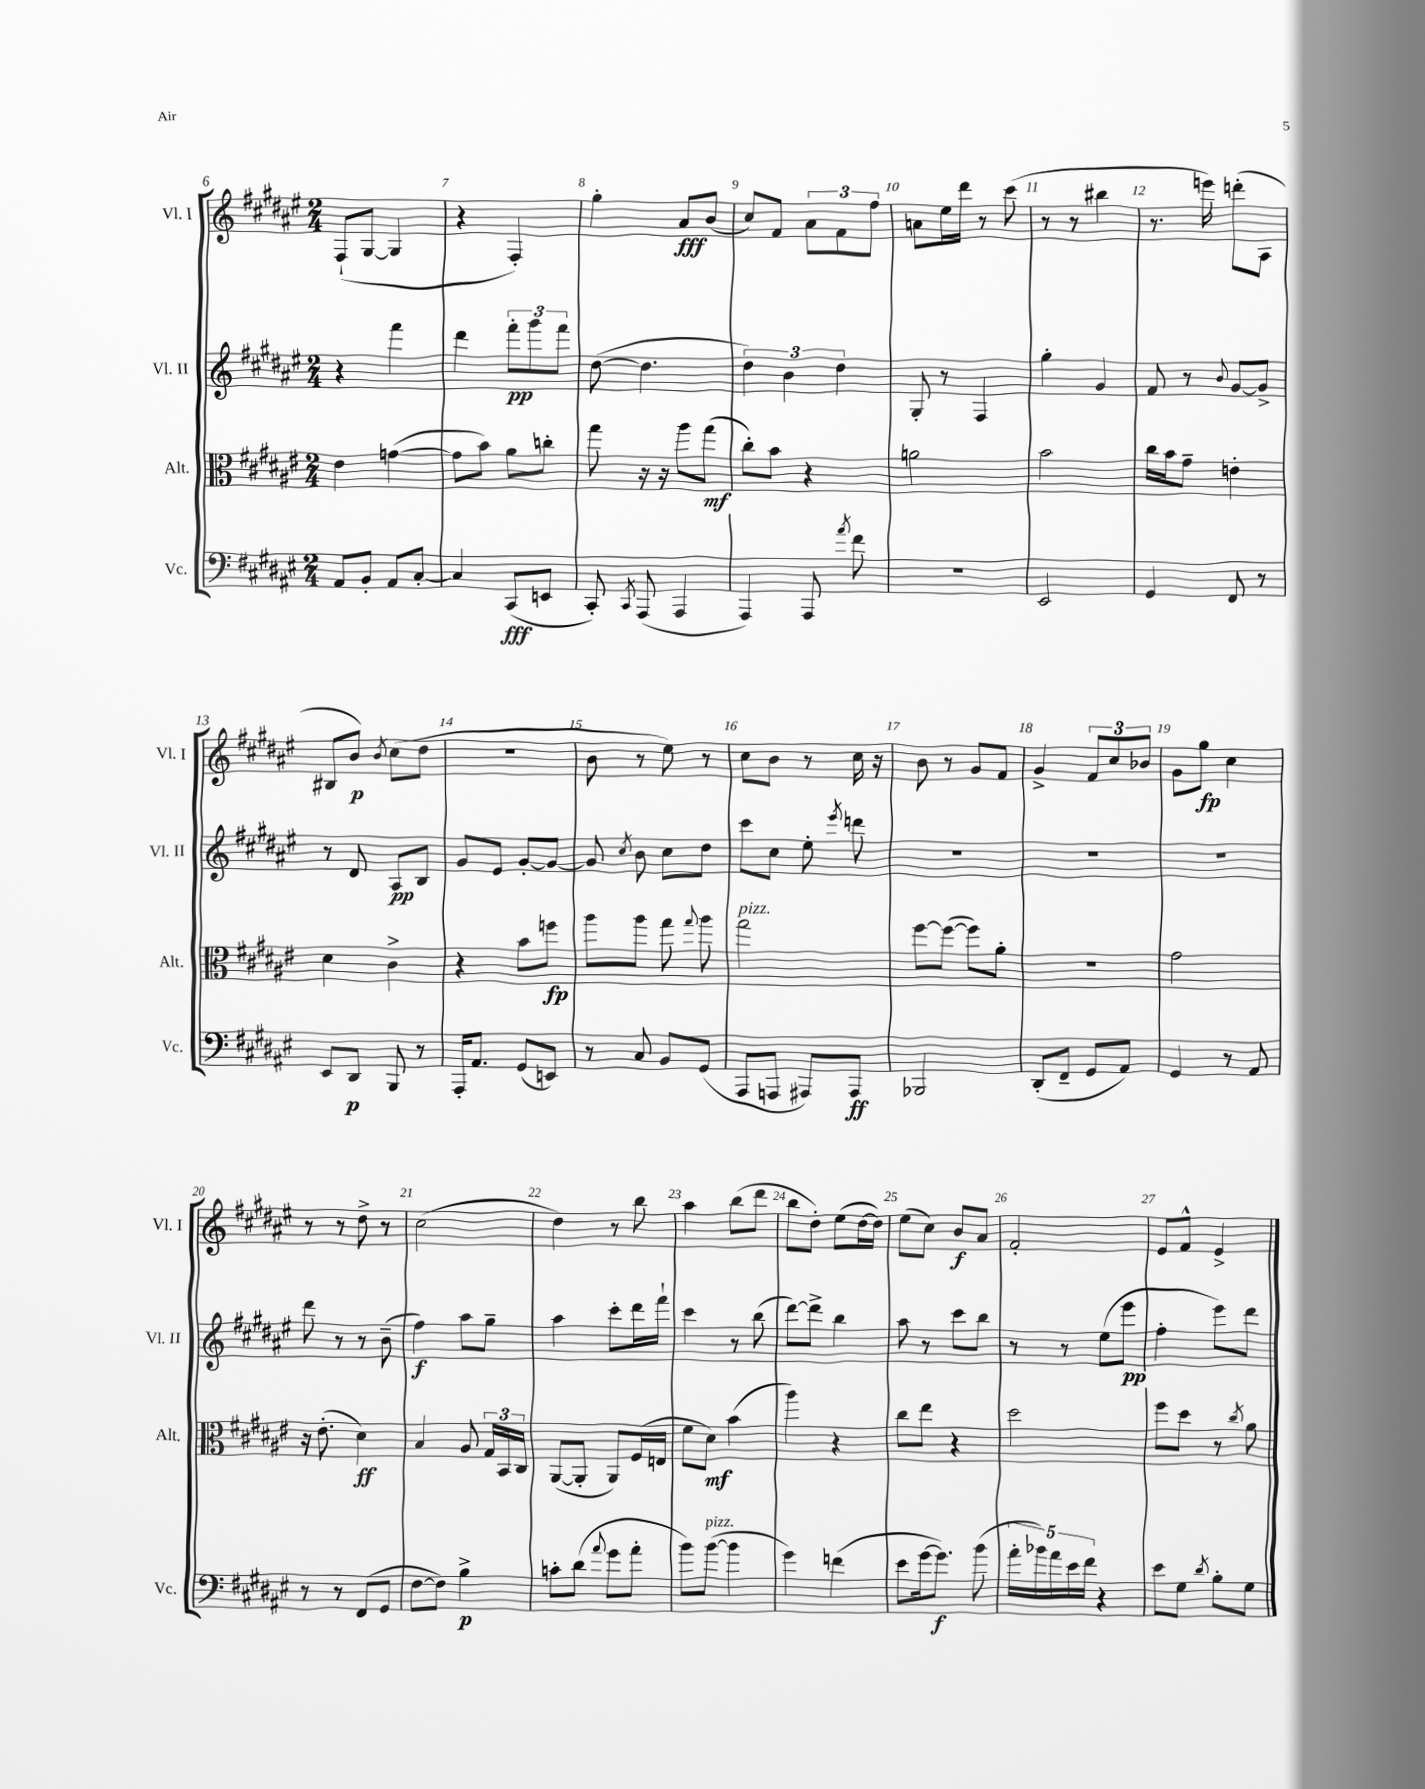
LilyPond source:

<<
\new StaffGroup <<
\new Staff = "s0" \with { instrumentName = "Vl. I" shortInstrumentName = "Vl. I" } {
    \clef treble \key fis \major \numericTimeSignature \time 2/4
    \autoBeamOff fis8[-!( gis8]~ gis4 |
    r4 fis4-.) |
    gis''4-. ais'8[\fff b'8]( |
    cis''8[) fis'8] \tuplet 3/2 { ais'8[ fis'8 fis''8] } |
    a'8[ eis''16 dis'''16] r8 cis'''8( |
    r8 r8 bis''4 |
    r8. e'''16) d'''8[-.( ais8] |
    bis8[ b'8]\p) \acciaccatura { b'8 } cis''8[( dis''8] |
    r2 |
    b'8 r8 eis''8) r8 |
    cis''8[ b'8] r8 cis''16 r16 |
    b'8 r8 gis'8[ fis'8] |
    gis'4-> \tuplet 3/2 { fis'8[ cis''8 bes'8] } |
    gis'8[ gis''8]\fp cis''4 |
    r8 r8 dis''8-> r8 |
    cis''2( |
    dis''4) r8 b''8 |
    ais''4 b''8[( dis'''8] |
    b''8[ dis''8]-.) eis''8[( dis''16~ dis''16]) |
    eis''8[( cis''8]) b'8[\f ais'8] |
    fis'2-. |
    eis'8[ fis'8]-^ eis'4-> \bar "|." |
}
\new Staff = "s1" \with { instrumentName = "Vl. II" shortInstrumentName = "Vl. II" } {
    \clef treble \key fis \major \numericTimeSignature \time 2/4
    \autoBeamOff r4 fis'''4 |
    dis'''4 \tuplet 3/2 { fis'''8[-.\pp gis'''8 fis'''8] } |
    dis''8~( dis''4. |
    \tuplet 3/2 { dis''4) b'4 dis''4 } |
    gis8-. r8 fis4 |
    gis''4-. gis'4 |
    fis'8 r8 \appoggiatura { b'8 } gis'8[~ gis'8]-> |
    r8 dis'8 ais8[\pp b8] |
    gis'8[ eis'8] gis'8[~-. gis'8]~ |
    gis'8 \acciaccatura { cis''8 } b'8 cis''8[ dis''8] |
    cis'''8[ cis''8] eis''8-. \acciaccatura { eis'''8 } d'''8 |
    R2 |
    R2 |
    R2 |
    dis'''8 r8 r8 b'8--( |
    fis''4\f) ais''8[ gis''8]-- |
    ais''4 cis'''8[-. dis'''16 fis'''16]-! |
    cis'''4 r8 b''8( |
    dis'''8[~) dis'''8]-> b''4 |
    ais''8 r8 cis'''8[ b''8] |
    r8 r8 eis''8[( eis'''8]\pp |
    fis''4-. eis'''8[) dis'''8] \bar "|." |
}
\new Staff = "s2" \with { instrumentName = "Alt." shortInstrumentName = "Alt." } {
    \clef alto \key fis \major \numericTimeSignature \time 2/4
    \autoBeamOff eis'4 g'4~( |
    g'8[ b'8]) ais'8[ c''8]-. |
    gis''8 r16 r16 ais''8[ gis''8]\mf( |
    cis''8[-.) b'8] r4 |
    a'2 |
    b'2 |
    cis''16[ b'16 gis'8]-- e'4-. |
    dis'4 cis'4-> |
    r4 b'8[ f''8]\fp |
    ais''8[ ais''8] gis''8 \appoggiatura { gis''8 } ais''8 |
    gis''2^\markup { \italic "pizz." } |
    fis''8[~ fis''8]~( fis''8[) ais'8]-. |
    R2 |
    gis'2 |
    r16 eis'8.-.( dis'4\ff) |
    b4 ais8 \tuplet 3/2 { gis16[ b,16 cis16] } |
    ais,8[~( ais,8]-. ais,8[) fis16( e16] |
    fis'8[ dis'8]\mf) b'4( |
    ais''4) r4 |
    cis''8[ eis''8] r4 |
    dis''2 |
    fis''8[ dis''8] r8 \acciaccatura { cis''8 } ais'8 \bar "|." |
}
\new Staff = "s3" \with { instrumentName = "Vc." shortInstrumentName = "Vc." } {
    \clef bass \key fis \major \numericTimeSignature \time 2/4
    \autoBeamOff ais,8[ b,8]-. ais,8[ cis8]~-. |
    cis4 cis,8[\fff( e,8] |
    cis,8-.) \acciaccatura { cis,8 } ais,,8( ais,,4 |
    ais,,4) ais,,8 \acciaccatura { ais'8 } fis'8 |
    r2 |
    eis,2 |
    gis,4 fis,8 r8 |
    eis,8[ dis,8]\p b,,8 r8 |
    ais,,16[-. ais,8.] gis,8[( e,8]) |
    r8 cis8 b,8[ gis,8]( |
    ais,,8[ a,,8] ais,,8[) ais,,8]\ff |
    bes,,2 |
    dis,8[-.( fis,8]-- gis,8[ ais,8]) |
    gis,4 r8 ais,8 |
    r8 r8 fis,8[( gis,8] |
    fis8[~ fis8]) b4->\p |
    c'8[-. dis'8]( \appoggiatura { ais'8 } gis'8[ ais'8]-. |
    b'8[) b'8]~^\markup { \italic "pizz." }( b'4 |
    gis'4) f'4( |
    eis'8[ gis'16~ gis'8.]\f) b'8( |
    \tuplet 5/4 { ais'16[-. bes'16) ais'16 eis'16 fis'16] } r4 |
    eis'8[ gis8] \acciaccatura { dis'8 } b8[-. gis8] \bar "|." |
}
>>
>>
\layout { \context { \Score currentBarNumber = #6 \override BarNumber.break-visibility = ##(#f #t #t) barNumberVisibility = #all-bar-numbers-visible } }
